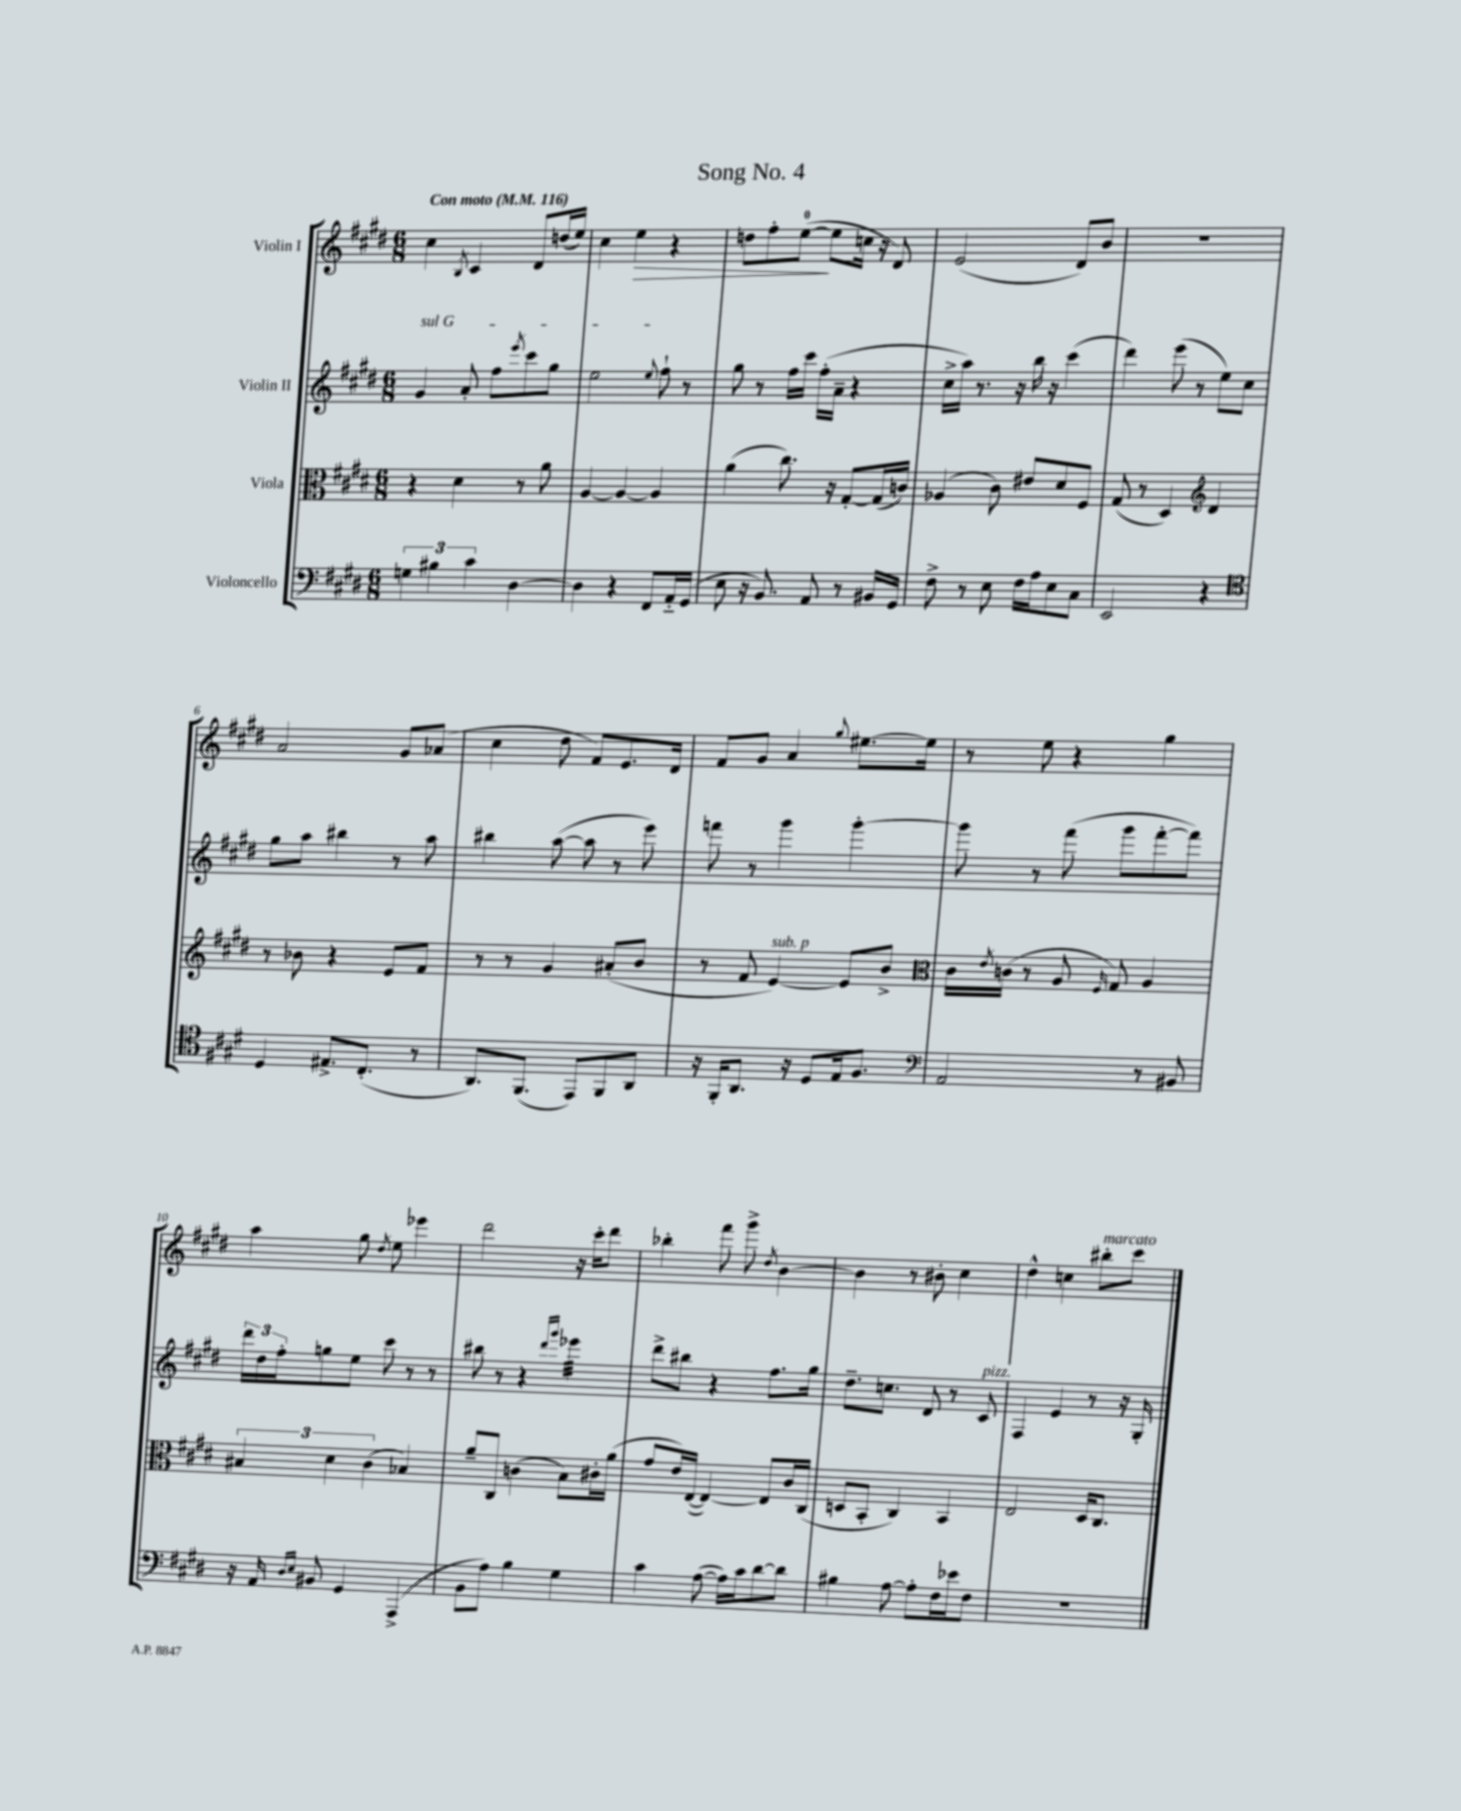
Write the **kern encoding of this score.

**kern	**kern	**kern	**kern
*staff4	*staff3	*staff2	*staff1
*clefF4	*clefC3	*clefG2	*clefG2
*k[f#c#g#d#]	*k[f#c#g#d#]	*k[f#c#g#d#]	*k[f#c#g#d#]
*M6/8	*M6/8	*M6/8	*M6/8
*MM116	*MM116	*MM116	*MM116
6G	4r	4g#	4cc#
6B#	.	.	.
.	.	.	8qB
.	4d#	8a'	4c#
6c#	.	.	.
.	.	8ff#	.
.	.	8qeee	.
[4D#	8r	8ccc#	8d#
.	8a	8gg#	(16dd
.	.	.	16ee)
=	=	=	=
4D#]	[4A	2ee	4cc#
4r	4A_	.	4ee
.	.	8qqee	.
8FF#	4A]	8ff#`	4r
16AA'~	.	8r	.
(16GG#	.	.	.
=	=	=	=
8E	(4a	8gg#	8dd
16r	.	8r	8ff#'
8.BB)	.	.	.
.	8.cc#)	16ff#	([8ee
.	.	16ccc#	.
8AA	.	(16ff#'	8ee]
.	16r	16a~	.
8r	[8G#'	4r	16cc
.	.	.	16r
16BB#	(16G#]	.	8d#)
16GG#	16c)	.	.
=	=	=	=
8F#^	(4A-	16cc#^	(2e
.	.	16aa)	.
8r	.	8.r	.
8E	8c#)	.	.
.	.	16r	.
16F#	8e#	16bb	.
16A	.	16r	.
8E	8d#	(4ccc#	8d#)
8C#	8F#	.	8b
=	=	=	=
2EE	(8G#	4ddd#)	2.r
.	8r	.	.
.	4D#)	(8eee	.
.	.	8r	.
*	*clefG2	*	*
4r	4d#	8ee)	.
.	.	8cc#	.
=	=	=	=
*clefC4	*	*	*
4D#	8r	8gg#	2a
.	8b-	8aa	.
8.E#^	4r	4bb#	.
(8.C#'	.	.	.
.	8e	8r	8g#
8r	8f#	8aa	(8a-
=	=	=	=
8.AA)	8r	4bb#	4cc#
.	8r	.	.
(8.FF#	.	.	.
.	4g#	([8aa	8dd#
8EE)	.	8aa]	8f#)
8FF#	(8a#'	8r	8.e
8AA	8b	8eee)	.
.	.	.	16d#
=	=	=	=
16r	8r	8fff	8f#
16FF#'	.	.	.
8.AA	8f#	8r	8g#
.	[4e)	4ggg#	4a
16r	.	.	.
8D#	.	.	.
.	.	.	8qqgg#
16E	8e]	[4ggg#'	[8.ee#
8.F#	.	.	.
.	8b^	.	.
.	.	.	16ee#]
=	=	=	=
*clefF4	*clefC3	*	*
2AA	16c#	8ggg#]	8r
.	8qe	.	.
.	(16c	.	.
.	8r	8r	8ee
.	8A	(8fff#	4r
.	16qqF#	.	.
.	8G#)	8ggg#	.
8r	4A	[8fff#'	4gg#
8BB#	.	8fff#])	.
=	=	=	=
16r	6B#	24ddd#	4aa
.	.	24dd#	.
16AA	.	.	.
.	.	24ff#'	.
16qqD#	.	.	.
16qqE	.	.	.
8BB#	.	8gg	.
.	6d#	.	.
4GG#	.	8ee	8gg#
.	(6c#	.	.
.	.	.	8qdd#
.	.	8ccc#	8ee
(4AAA^	4B-)	8r	4eee-
.	.	8r	.
=	=	=	=
8BB	8a~	8bb#	2ddd#
8A)	8C#	8r	.
4B	(4c	4r	.
.	.	16qqddd#	.
.	.	16qqggg#	.
4G#	8B)	4eee-	16r
.	.	.	16ccc#'
.	16c#'	.	8ddd#
.	(16a	.	.
=	=	=	=
4c#	8g#	8ddd#^	4bb-'
.	16e)	8bb#	.
.	([16E	.	.
([8A	4E_)	4r	8fff#
16A])	.	.	8ggg#^
16c#	.	.	.
.	.	.	8qdd#
[8d#	8E]	8.ff#	[4b
8d#]	16c#	.	.
.	(16C#	16gg#	.
=	=	=	=
4B#	8D	8.dd#~	4b]
.	8BB'	.	.
.	.	8.cc	.
[8A	4C#)	.	8r
8A']	.	8d#	8b#'
16F#	4BB	8r	4cc#
16e-	.	.	.
8F#	.	8c#	.
=	=	=	=
2.r	2E	4F#	4dd#^^
.	.	4e	4cc
.	16D#	8r	8bb#'
.	8.C#	.	.
.	.	16r	8ccc#
.	.	16G#'	.
==	==	==	==
*-	*-	*-	*-
